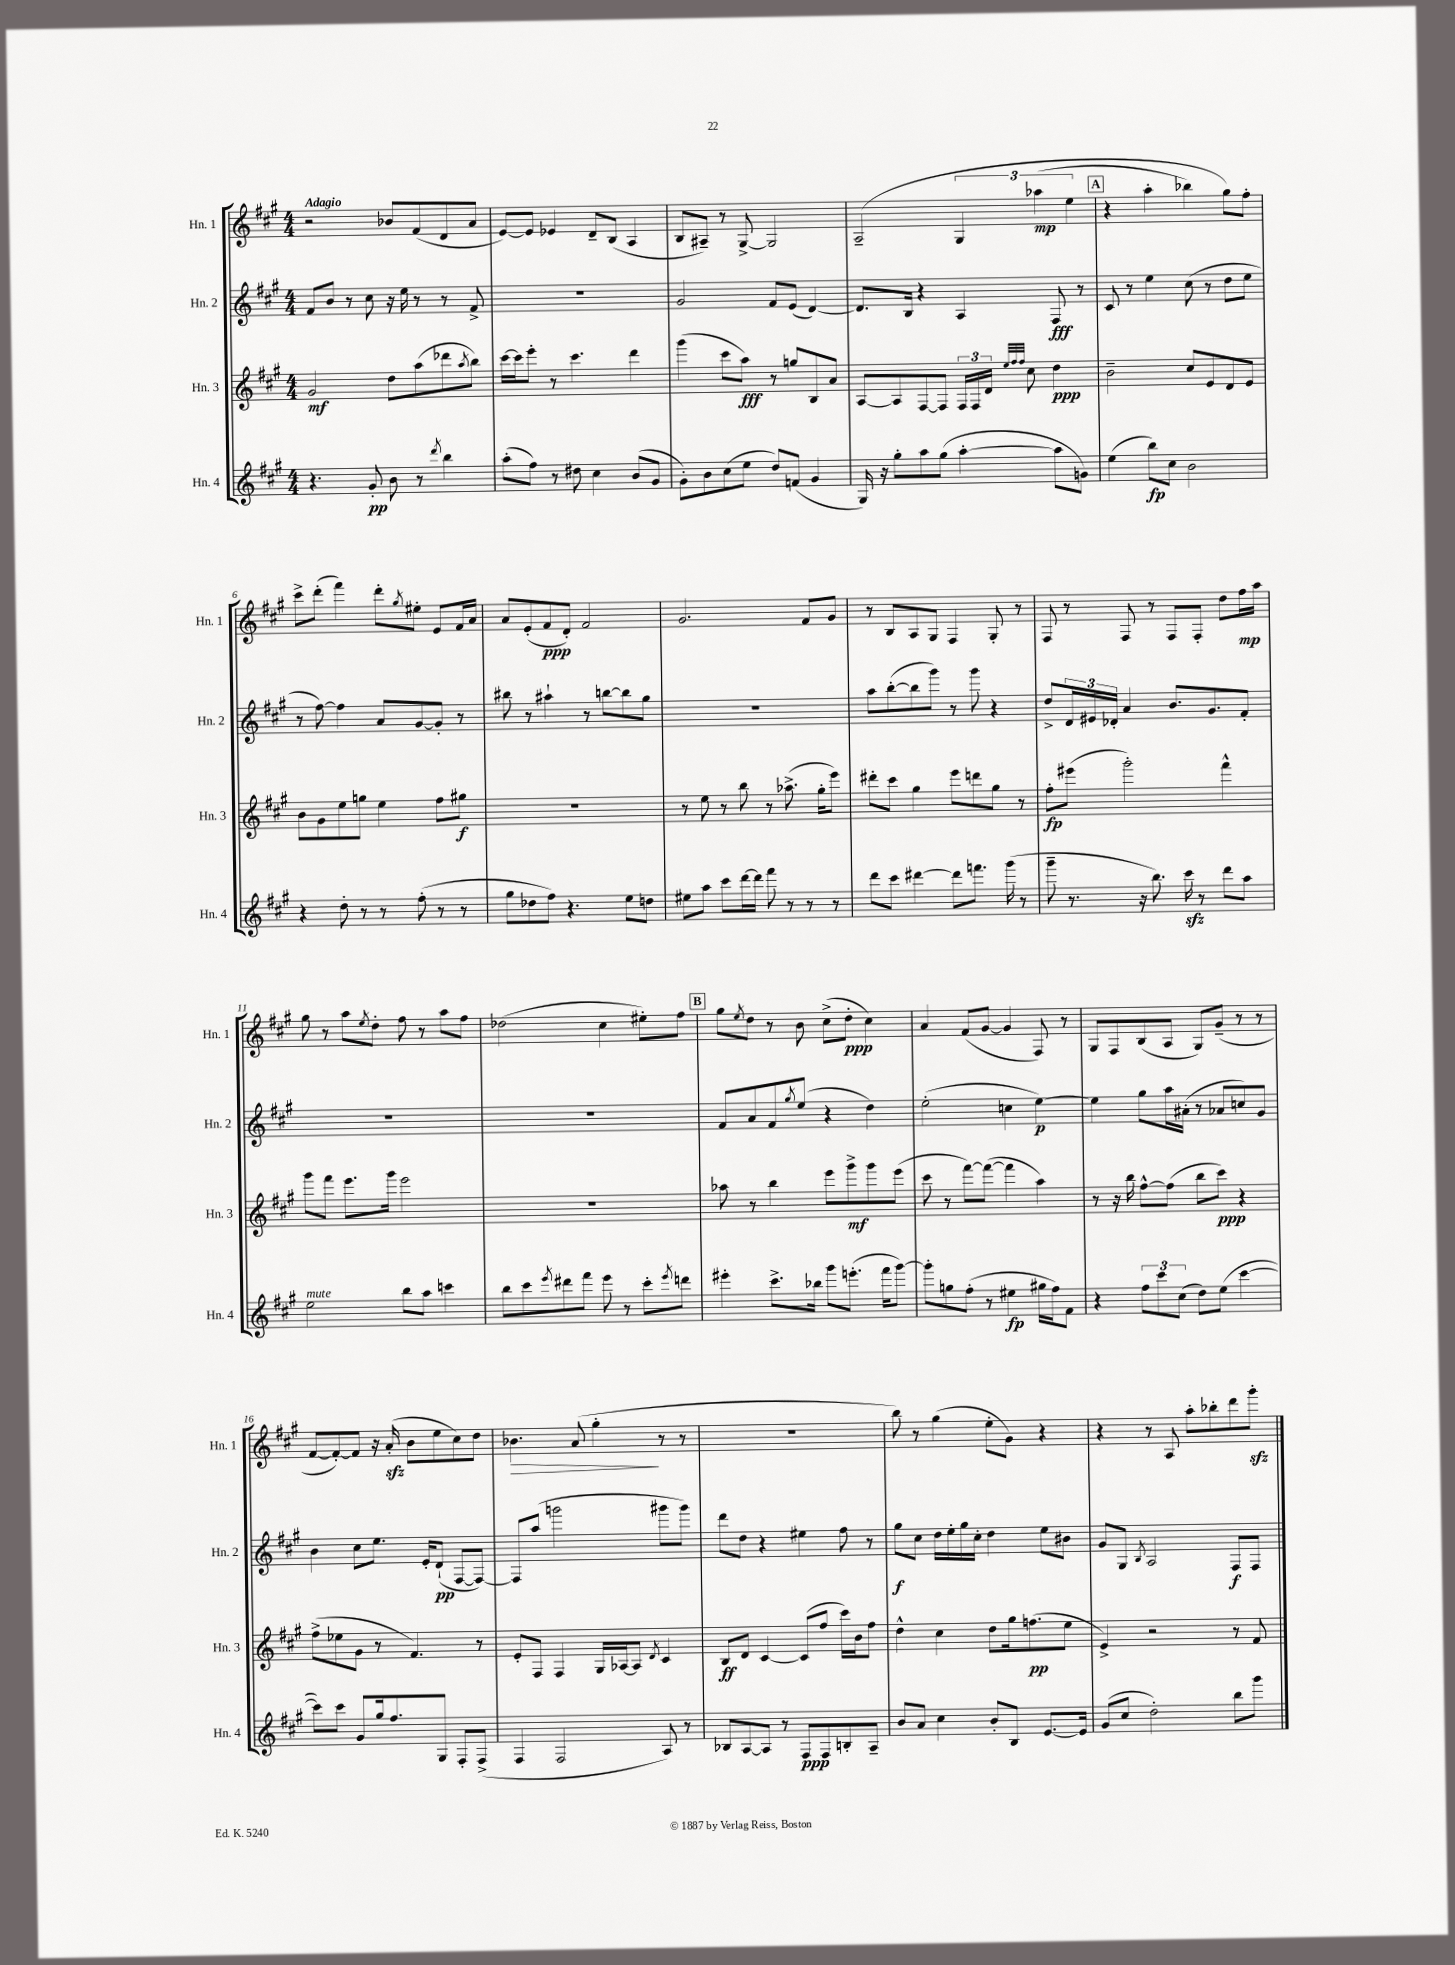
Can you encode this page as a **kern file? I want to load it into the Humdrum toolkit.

**kern	**kern	**kern	**kern
*staff4	*staff3	*staff2	*staff1
*clefG2	*clefG2	*clefG2	*clefG2
*k[f#c#g#]	*k[f#c#g#]	*k[f#c#g#]	*k[f#c#g#]
*M4/4	*M4/4	*M4/4	*M4/4
4.r	2g#	8f#	2r
.	.	8b	.
.	.	8r	.
8g#'	.	8cc#	.
8b	8dd	16r	8b-
.	.	16ee	.
8r	(8aa	8r	(8f#
8qddd	.	.	.
4bb	8ddd-	8r	8d
.	8qaa	.	.
.	8bb)	8f#^	8a
=	=	=	=
(8aa'	[16ccc#	1r	[8e)
.	16ccc#]	.	.
8ff#)	8eee'	.	8e]
8r	8r	.	4e-
8dd#	4.ccc#	.	.
4cc#	.	.	8d~
.	.	.	(8B
(8b	4ddd	.	4A
8g#	.	.	.
=	=	=	=
8g#')	(4ggg#	2g#	8B
8b	.	.	8A#~)
(8cc#	8ccc#	.	8r
8ee	8aa)	.	[8G#^
8dd)	8r	8f#	2G#]
(8f	8gg	(8e	.
4g#	8B	[4d)	.
.	8a	.	.
=	=	=	=
16G#)	[8A	8.d]	&(2A~
16r	.	.	.
8gg#'	8A]	.	.
.	.	16B	.
8aa	[8F#	4r	.
(8gg#	8F#]	.	.
[4aa'	24F#	4A	6G#
.	24F#	.	.
.	24d	.	.
.	32qqee	.	.
.	32qqff#	.	.
.	32qqff#	.	.
.	8cc#	.	.
.	.	.	(6aa-
8aa]	4dd	8F#	.
.	.	.	6ee
8g)	.	8r	.
=	=	=	=
(4ee	2b~	8c#	4r
.	.	8r	.
8bb)	.	4ee	4aa'
8cc#	.	.	.
2b	8cc#	(8cc#	4bb-)
.	8e	8r	.
.	8d	8dd	8gg#&)
.	8e	8ee	8ff#'
=	=	=	=
4r	8b	8r	8ccc#^
.	8g#	[8ff#)	(8ddd'
8dd'	8ee	4ff#]	4fff#)
8r	8gg	.	.
8r	4ee	8a	8ddd'
.	.	.	8qgg#
(8ff#'	.	[8g#	8ee#'
8r	8ff#	8g#']	8e
8r	8gg#	8r	16f#
.	.	.	16a
=	=	=	=
8gg#	1r	8bb#	8a
8dd-	.	8r	(8e'
8ff#)	.	4aa#`	8f#
4.r	.	.	8d')
.	.	8r	2f#
.	.	[8bb	.
8ee	.	8bb]	.
8dd	.	8gg#	.
=	=	=	=
8ee#	8r	1r	2.g#
8aa	8ee	.	.
8ccc#	8r	.	.
[16ddd	8bb	.	.
16ddd]	.	.	.
8fff#	8r	.	.
8r	(8.aa-^	.	.
8r	.	.	8f#
.	16gg#'	.	.
8r	8eee)	.	8g#
=	=	=	=
8ddd	8ddd#'	8aa	8r
8ccc#	8ccc#	([8bb'	8B
[4ddd#	4gg#	8bb]	8A
.	.	8ggg#)	8G#
8ddd#]	8eee	8r	4F#
8.fff	8ddd	8ggg#	.
.	8gg#	4r	8G#'
(16ggg#	.	.	.
8r	8r	.	8r
=	=	=	=
8ggg#~	8ff#'	8dd^	8F#
8.r	(8eee#	24d	8r
.	.	24e#	.
.	.	24d-'	.
.	2ggg#')	4a	8F#
16r	.	.	.
8.bb)	.	.	8r
.	.	8.b	8F#
16ccc#	.	.	.
8r	.	.	8F#'
.	.	8.g#	.
8ddd	4fff#^^	.	8dd
8aa	.	8f#'	16ff#
.	.	.	16aa
=	=	=	=
2ee	8ggg#	1r	8gg#
.	8fff#	.	8r
.	8.eee	.	8aa
.	.	.	8qee
.	.	.	8dd'
.	16ggg#	.	.
8bb	2eee	.	8ff#
8aa	.	.	8r
4ccc	.	.	8aa
.	.	.	8ff#
=	=	=	=
8bb	1r	1r	(2dd-
8ccc#	.	.	.
8qeee	.	.	.
8ddd#	.	.	.
8fff#	.	.	.
8eee	.	.	4cc#
8r	.	.	.
8ccc#'	.	.	8ee#')
8qeee	.	.	.
8ddd	.	.	8ff#
=	=	=	=
4eee#'	8aa-	8f#	8gg#
.	.	.	8qee
.	8r	8a	8dd
8.ccc#^	4bb	8f#	8r
.	.	8qgg#	.
.	.	(8ee	8b
16bb-	.	.	.
8ggg#	8eee	4r	(8cc#^
(8.eee'	8ggg#^	.	8dd'
.	8ggg#	4dd)	4cc#)
16fff#	.	.	.
[8ggg#)	(8eee	.	.
=	=	=	=
8ggg#']	8ccc#	(2ee'	4a
8gg	8r	.	.
(8ff#'	[8fff#)	.	(8f#
8r	(8fff#_	.	[8g#
4ee#	4fff#]	4cc	4g#]
16gg#	4aa)	[4ee)	8F#)
16ff#)	.	.	.
8f#	.	.	8r
=	=	=	=
4r	8r	4ee]	8G#
.	16r	.	8F#
.	16bb	.	.
12ff#	[8ff#^^	8gg#	(8B
12ccc#	.	.	.
.	(8ff#]	16aa	8A
(12cc#	.	.	.
.	.	(16a#'	.
8dd)	8bb	8r	8G#)
(8ee	8ccc#)	8a-	(8g#~
[4ccc#	4r	8cc)	8r
.	.	8g#	8r
=	=	=	=
8ccc#])	(8ff#^	4b	[8f#
8ccc#	8ee-	.	8f#'_)
8g#	8g#	8cc#	8f#]
16gg#	8r	8.ee	16r
8.ff#	.	.	(16a'
.	4.f#)	.	8b
.	.	16e'	.
8G#	.	(8d`	8ee
8F#'	.	[8F#	8cc#)
(8F#^	8r	8F#_)	8dd
=	=	=	=
4F#	8e'	8F#]	4.b-
.	8F#	(8aa	.
2F#	4F#	2ggg	.
.	.	.	(8a
.	16G#	.	4gg#'
.	[16A-	.	.
.	8A-]	.	.
.	8qd	.	.
8A)	4c#	8ggg#	8r
8r	.	8ggg#)	8r
=	=	=	=
8B-	8B	8ddd	1r
[8A	8d	8dd	.
8A]	[4c#	4r	.
8r	.	.	.
8F#	(8c#]	4ee#	.
8F#	8ff#	.	.
8B'	16ccc#)	8ff#	.
.	16b	.	.
8A~	8ff#	8r	.
=	=	=	=
8b	4dd^^	8gg#	8bb)
8a	.	8cc#	8r
4cc#	4cc#	16dd	(4gg#
.	.	16ee'	.
.	.	16gg#	.
.	.	16cc#'	.
8b'	8dd	4dd	8ee'
8B	16gg#	.	8g#)
.	(8.ff	.	.
[8.e	.	8ee	4r
.	8ee	8b#	.
16e]	.	.	.
=	=	=	=
(8g#	4e^)	8g#	4r
8cc#	.	8G#	.
.	.	8qB	.
2dd')	2r	2A	8r
.	.	.	8A
.	.	.	8aa'
.	.	.	8bb-'
8bb	8r	8F#	8ddd
8ggg#	8f#	8F#	8ggg#'
==	==	==	==
*-	*-	*-	*-
